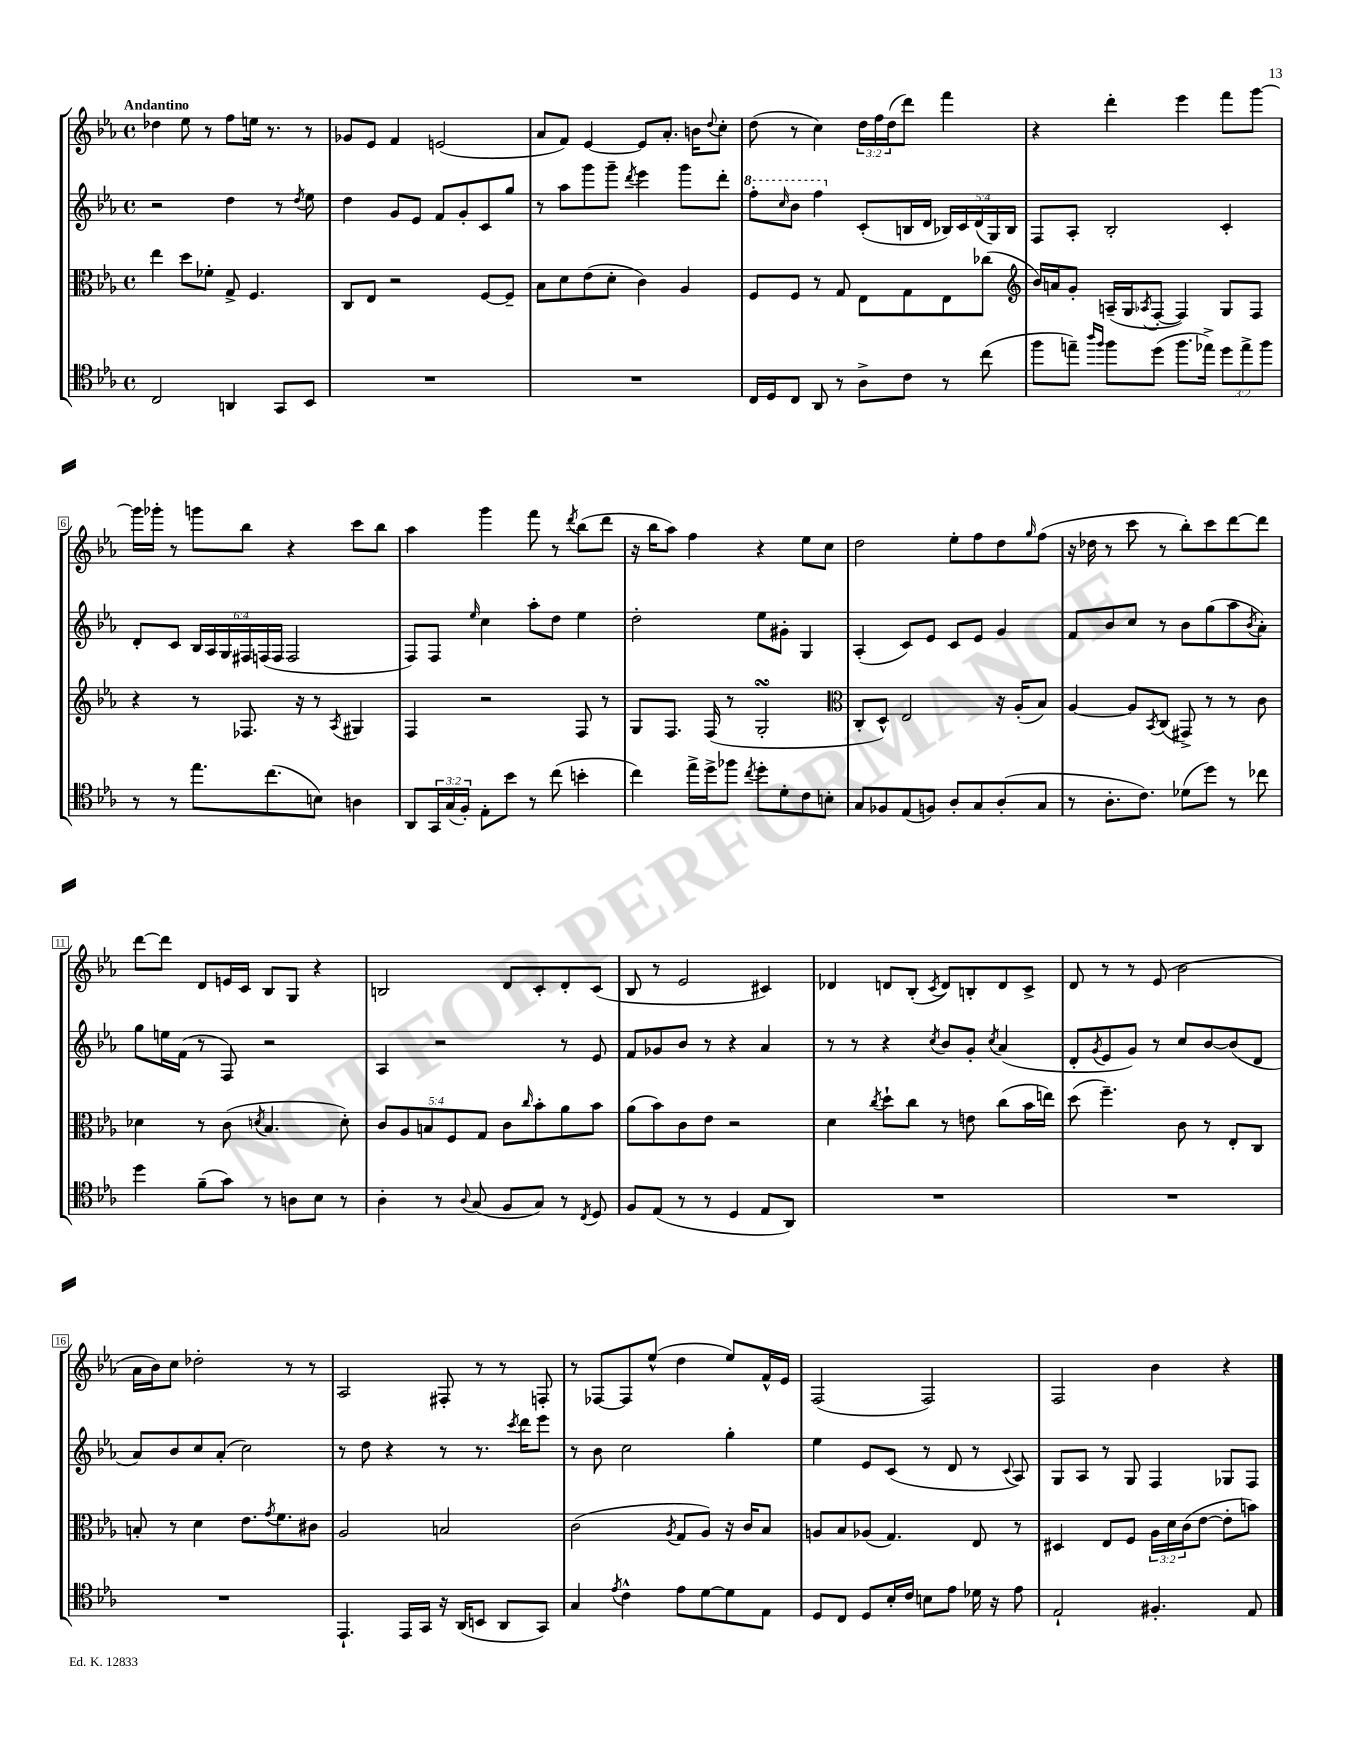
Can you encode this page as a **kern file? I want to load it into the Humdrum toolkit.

**kern	**kern	**kern	**kern
*staff4	*staff3	*staff2	*staff1
*clefC4	*clefC3	*clefG2	*clefG2
*k[b-e-a-]	*k[b-e-a-]	*k[b-e-a-]	*k[b-e-a-]
*M4/4	*M4/4	*M4/4	*M4/4
*met(c)	*met(c)	*met(c)	*met(c)
2C/	4ee-\	2r	4dd-\
.	8dd\L	.	8ee-\
.	8f-'\J	.	8r
4AA/	8G^/	4dd\	8ff\L
.	4.F/	.	16ee\Jk
.	.	.	8.r
8GG/L	.	8r	.
.	.	8qdd/	.
8BB-/J	.	8ee-\	8r
=	=	=	=
1r	8C/L	4dd\	8g-/L
.	8E-/J	.	8e-/J
.	2r	8g/L	4f/
.	.	8e-/J	.
.	.	8f/L	(2e/
.	.	8g'/	.
.	[8F/L	8c/	.
.	8F~/]J	8gg/J	.
=	=	=	=
1r	8B-\L	8r	8a-/L
.	8d\	8aa-\L	8f/J)
.	(8e-\	8ggg\	[4e-/
.	8d'\J	8ggg~\J	.
.	.	8qddd/	.
.	4c\)	4eee-\	8e-/]L
.	.	.	8.a-'/J
.	4A-/	8ggg\L	.
.	.	.	16b\LK
.	.	.	8qqdd/
.	.	8ddd'\J	8cc'\J
=	=	=	=
16C/LL	8F/L	8fff'\L	(8dd\
16D/J	.	.	.
.	.	16qqccc/	.
8C/J	8F/J	8bb-\J	8r
8AA-/	8r	4fff\	4cc\)
8r	8G/	.	.
8A-^\L	8E-\L	(8c'/L	24dd\LL
.	.	.	24ff\
.	.	.	(24dd\J
8c\J	8G\	16B/L	8ddd\J)
.	.	16d/JJ	.
8r	8E-\	20B-/LL)	4fff\
.	.	20c/	.
.	.	(20d/	.
(8cc\	(8cc-\J	.	.
.	.	20G/)	.
.	.	20B-/JJ	.
=	=	=	=
*	*clefG2	*	*
8ff\L	16b-/LL)	8F/L	4r
.	16a/J	.	.
8ee~\J)	8g'/J	8A-'/J	.
16qqaa-/LL	.	.	.
16qqff/JJ	.	.	.
8ff\L	(16A~/LL	2B-'/	4ddd'\
.	16G/J	.	.
.	8qA-/	.	.
(8dd\J	[8F'/J	.	.
8.ff\L	4F/])	.	4eee-\
16ee-^\Jk)	.	.	.
12dd\L	8G/L	4c'/	8fff\L
12ee-^\	.	.	.
.	8F/J	.	[8ggg\J
12ff\J	.	.	.
=	=	=	=
8r	4r	8d'/L	16ggg\]LL
.	.	.	16ggg-'\JJ
8r	.	8c/J	8r
8.ee-\L	8r	24B-/LL	8ggg\L
.	.	24A-/	.
.	.	24G/	.
.	8.F-/	24F#/	8bb-\J
.	.	(24F/	.
(8.cc\	.	.	.
.	.	24F/JJ	.
.	.	2F/	4r
.	16r	.	.
8B\J)	8r	.	.
.	8qA-/	.	.
4A\	4G#/	.	8ccc\L
.	.	.	8bb-\J
=	=	=	=
8AA-/L	4F/	8F/L)	4aa-\
24GG/L	.	8F/J	.
(24G/	.	.	.
24F'/JJ)	.	.	.
.	.	16qqee-/	.
8E-'\L	2r	4cc\	4ggg\
8b-\J	.	.	.
8r	.	8aa-'\L	8fff\
(8cc\	.	8dd\J	8r
.	.	.	8qddd/
4b'\	8F/	4ee-\	(8bb-\L
.	8r	.	8ddd\J
=	=	=	=
4cc\)	8G/L	2dd'\	16r
.	.	.	16bb-\LK
.	8.F/J	.	8aa-\J)
16ee-^\LL	.	.	4ff\
16dd^\J	(16F/	.	.
8ff-\J	8r	.	.
8qcc/	.	.	.
8dd'\L	2G'/	8ee-\L	4r
8d'\	.	8g#'\J	.
8c\	.	4G/	8ee-\L
8B'\J	.	.	8cc\J
=	=	=	=
*	*clefC3	*	*
8G/L	8C'/L	(4A-'/	2dd\
8F-/	8D^^/J)	.	.
(8E-/	2E-/	8c/L)	.
8F/J)	.	8e-/J	.
8A-'/L	.	8c/L	8ee-'\L
8G/	.	8e-/J	8ff\
(8A-'/	16r	4g/	8dd\
.	(16A-'/LK	.	.
.	.	.	16qqgg/
8G/J	8B-/J)	.	(8ff\J
=	=	=	=
8r	[4A-/	8f/L	16r
.	.	.	16dd-\
8.A-'\L	.	8b-/	8r
.	8A-/]L	8cc/J	8ccc\
8.c\J)	.	.	.
.	8qBB-/	.	.
.	(8C/J	8r	8r
(8d-\L	8GG#^/)	8b-\L	8bb-'\L)
8dd\J)	8r	(8gg\	8ccc\
8r	8r	8aa-\	[8ddd\
.	.	8qb-/	.
8cc-\	8c\	8a-'\J)	8ddd\]J
=	=	=	=
4dd\	4d-\	8gg\L	[8ddd\L
.	.	16ee\L	8ddd\]J
.	.	(16f\JJ	.
(8f~\L	8r	8r	8d/L
8g\J)	(8c\	8F/)	16e/L
.	.	.	16c/JJ
.	8qd/	.	.
8r	4.B-/	2r	8B-/L
8A\L	.	.	8G/J
8B-\J	.	.	4r
8r	8d'\)	.	.
=	=	=	=
4A-'\	10c/L	4A-/	2B/
.	10A-/	.	.
.	10B/	.	.
8r	.	2r	.
.	10F/	.	.
8qqA-/	.	.	.
(8G/	.	.	.
.	10G/J	.	.
8F/L	8c\L	.	8d/L
.	16qqcc/	.	.
8G/J)	8b-'\	.	8c'/
8r	8a-\	8r	8d'/
8qC/	.	.	.
8D/	8b-\J	8e-/	(8c/J
=	=	=	=
8F/L	(8a-\L	8f/L	8B-/
(8E-/J	8b-\)	8g-/	8r
8r	8c\	8b-/J	2e-/
8r	8e-\J	8r	.
4D/	2r	4r	.
8E-/L	.	4a-/	4c#/)
8AA-/J)	.	.	.
=	=	=	=
1r	4d\	8r	4d-/
.	.	8r	.
.	8qcc/	.	.
.	8dd`\L	4r	8d/L
.	8cc\J	.	(8B-'/J
.	.	8qcc/	8qc/
.	8r	8b-/L	8d/L)
.	8e\	8g'/J	8B'/
.	.	8qcc/	.
.	(8cc\L	(4a-/	8d/
.	16b-\L	.	8c^/J
.	16ee\JJ)	.	.
=	=	=	=
1r	(8dd\	8d'/L	8d/
.	.	8qg/	.
.	4.ff~\)	8e-/	8r
.	.	8g/J)	8r
.	.	8r	(8e-/
.	8c\	8cc/L	2b-\
.	8r	[8b-/	.
.	8E-'/L	(8b-/]	.
.	8C/J	8d/J	.
=	=	=	=
1r	8B'/	8a-/L)	16a-\LL
.	.	.	16b-\J)
.	8r	8b-/	8cc\J
.	4d\	8cc/	2dd-'\
.	.	(8a-'/J	.
.	8.e-\L	2cc\)	.
.	8qg/	.	.
.	8.f\	.	.
.	.	.	8r
.	8c#\J	.	8r
=	=	=	=
4.EE-`/	2A-/	8r	2A-/
.	.	8dd\	.
.	.	4r	.
16EE-/LL	.	.	.
16GG/JJ	.	.	.
16r	2B/	8r	8F#'/
(16AA-/LK	.	.	.
8BB/J	.	8.r	8r
8AA-/L	.	.	8r
.	.	8qccc/	.
.	.	16ddd\LK	.
8GG/J)	.	8eee-\J	8F'/
=	=	=	=
4G/	(2c\	8r	8r
.	.	8b-\	[8F-/L
8qe-/	.	.	.
4c^^\	.	2cc\	8F-/]
.	.	.	(8ee-^^/J
.	8qA-/	.	.
8e-\L	8G/L	.	4dd\
[8d\	8A-/J)	.	.
8d\]	16r	4gg'\	8ee-/L)
.	16c/LK	.	.
8E-\J	8B-/J	.	16f^^/L
.	.	.	16e-/JJ
=	=	=	=
8D/L	8A/L	4ee-\	(2F/
8C/J	8B-/	.	.
8D/L	(8A-/J	8e-/L	.
16B-'/L	4.G/)	(8c/J	.
16c/JJ	.	.	.
8B\L	.	8r	2F/)
8e-\J	.	8d/	.
16d-\	8E-/	8r	.
16r	.	.	.
.	.	8qqc/	.
8e-\	8r	8A-/)	.
=	=	=	=
2E-`/	4D#/	8G/L	2F/
.	.	8A-/J	.
.	8E-/L	8r	.
.	8F/J	8G/	.
4.F#'/	24A-\LL	4F/	4b-\
.	24d\	.	.
.	(24c\J	.	.
.	[8e-\J	.	.
.	8e-'\]L	8G-/L	4r
8E-/	8b\J)	8F/J	.
==	==	==	==
*-	*-	*-	*-
